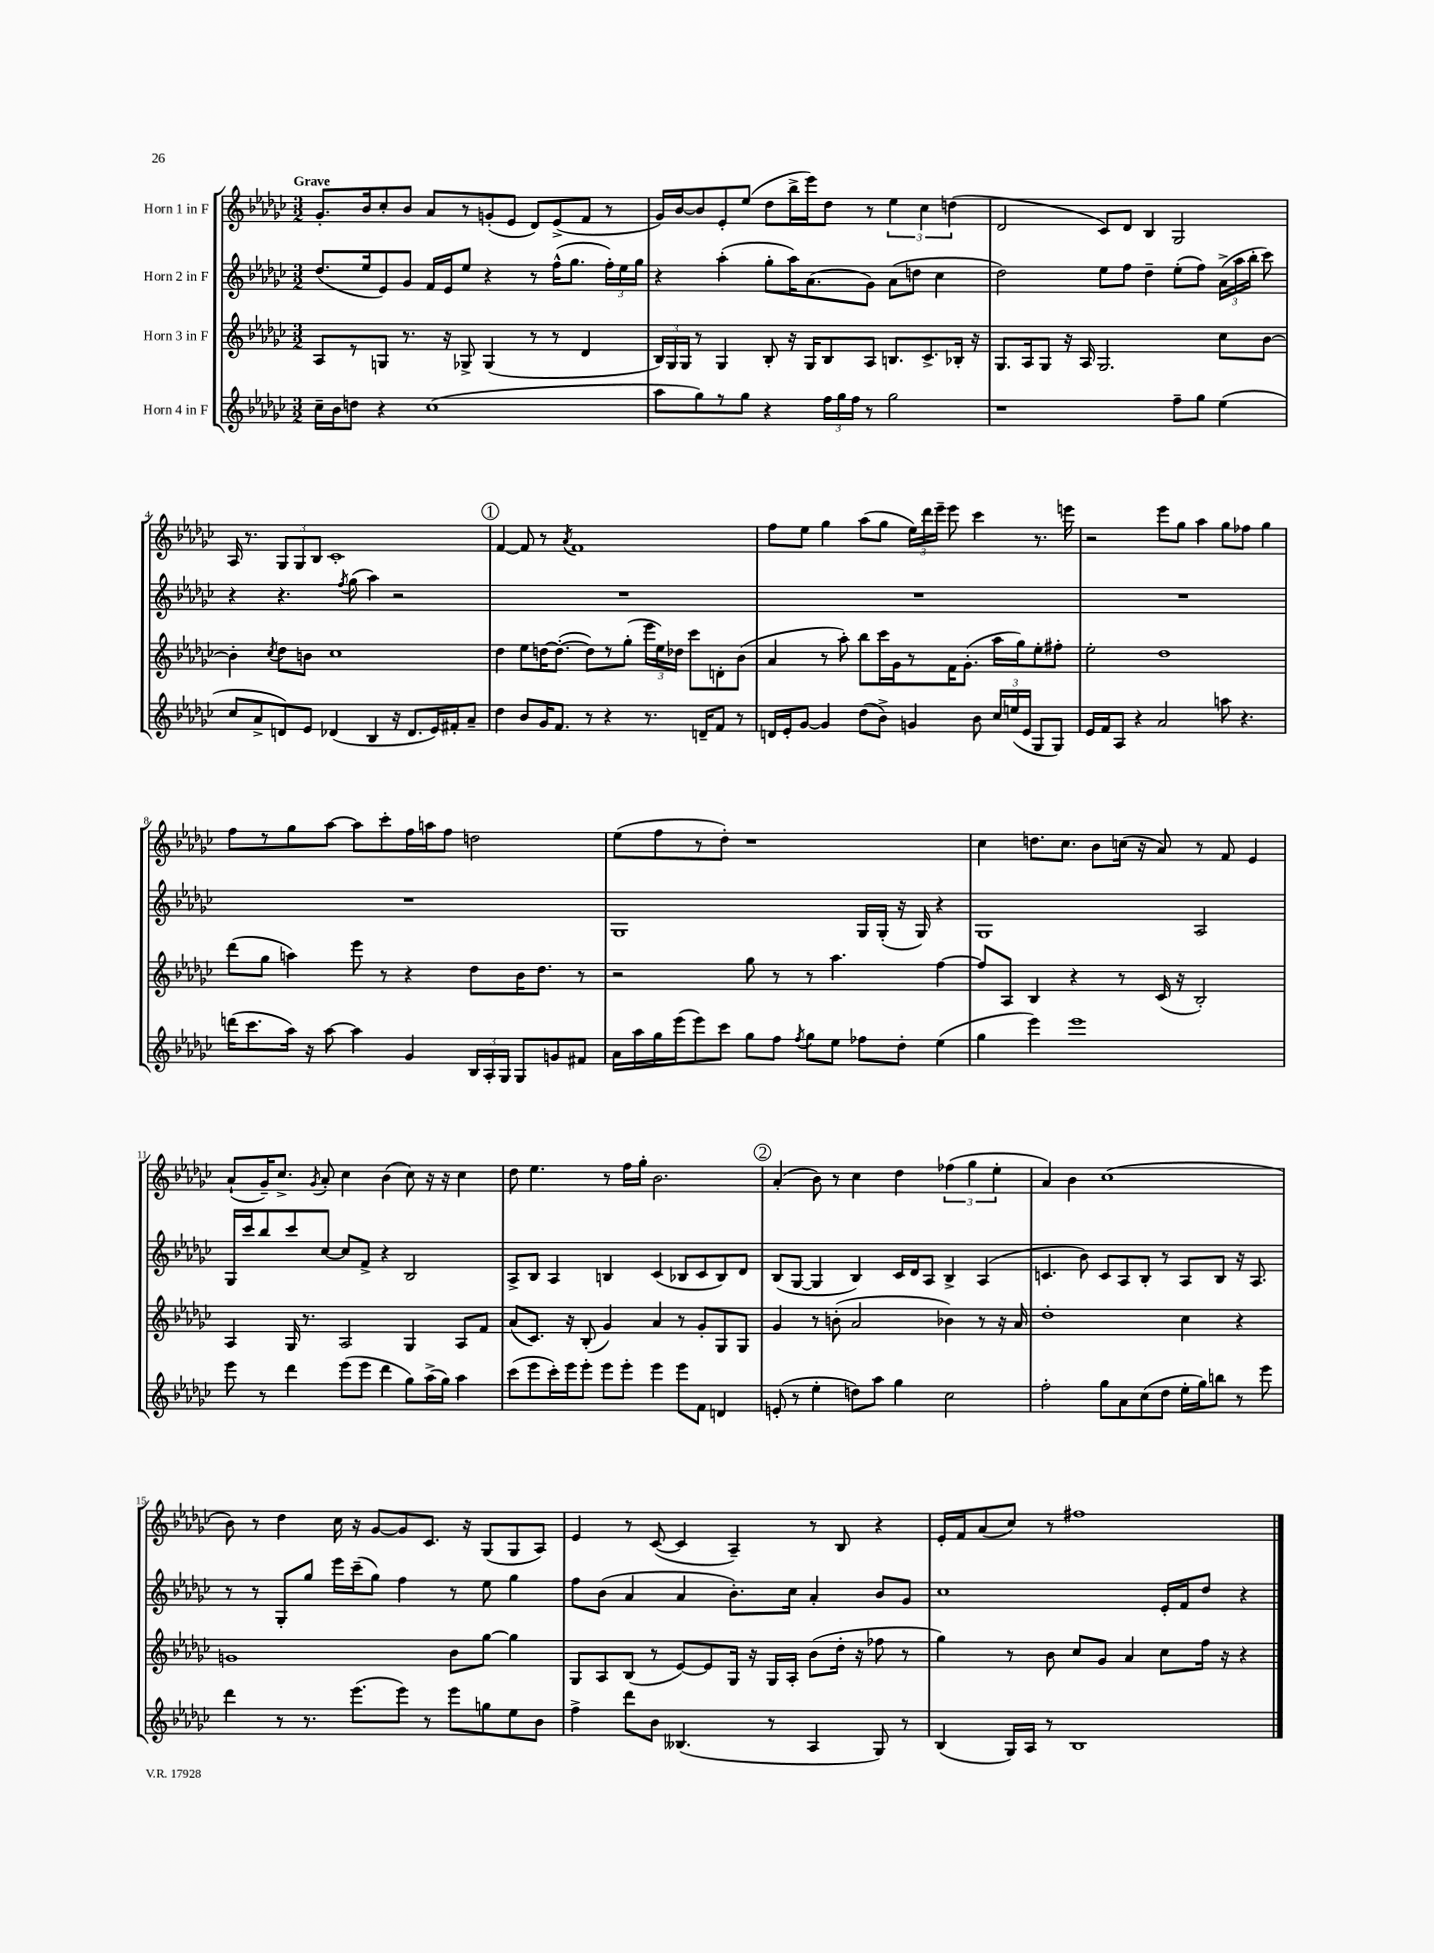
<<
\new StaffGroup <<
\new Staff = "s0" \with { instrumentName = "Horn 1 in F" } {
    \clef treble \key ges \major \numericTimeSignature \time 3/2 \tempo "Grave"
    \autoBeamOff ges'8.[-. bes'16 ces''8-. bes'8] aes'8[ r8 g'8-.( ees'8] des'8[) ees'8->( f'8] r8 |
    ges'16[) bes'16~ bes'8 ees'8-. ees''8]( des''8[ bes''16-> ees'''16) des''8] r8 \tuplet 3/2 { ees''4 ces''4 d''4( } |
    des'2 ces'8[) des'8] bes4 ges2 |
    aes16 r8. \tuplet 3/2 { ges8[ ges8 bes8] } ces'1-. |
    \mark \markup { \circle "1" } f'4~ f'8 r8 \acciaccatura { aes'8 } f'1 |
    f''8[ ees''8] ges''4 aes''8[( ges''8] \tuplet 3/2 { ees''16[) des'''16 ees'''16]-- } ees'''8 ces'''4 r8. e'''16 |
    r2 ees'''8[ ges''8] aes''4 ges''8[ fes''8] ges''4 |
    f''8[ r8 ges''8 aes''8]~ aes''8[ ces'''8-. f''16 a''16 f''8] d''2 |
    ees''8[( f''8 r8 des''8]-.) r1 |
    ces''4 d''8.[ ces''8.] bes'8[ c''16]( r16 aes'8) r8 f'8 ees'4 |
    aes'8[-!( ges'16--) ces''8.]-> \acciaccatura { ges'8 } aes'8-. ces''4 bes'4( ces''8) r16 r16 ces''4 |
    des''8 ees''4. r8 f''16[ ges''16]-. bes'2. |
    \mark \markup { \circle "2" } aes'4-.( bes'8) r8 ces''4 des''4 \tuplet 3/2 { fes''4( ges''4 ees''4-. } |
    aes'4) bes'4 ces''1( |
    bes'8) r8 des''4 ces''16 r16 ges'8[~ ges'8 ces'8.] r16 ges8[( ges8 aes8]) |
    ees'4 r8 ces'8~( ces'4 aes4--) r8 bes8 r4 |
    ees'16[-. f'16 aes'8( ces''8]) r8 fis''1 \bar "|." |
}
\new Staff = "s1" \with { instrumentName = "Horn 2 in F" } {
    \clef treble \key ges \major \numericTimeSignature \time 3/2
    \autoBeamOff des''8.[( ees''16 ees'8) ges'8] f'16[ ees'16 ees''8] r4 r8 f''16[-^( ges''8.] \tuplet 3/2 { f''16[-.) ees''16 ges''16] } |
    r4 aes''4-.( ges''8[-. aes''16) aes'8.( ges'8]) aes'8[( d''8] ces''4 |
    des''2) ees''8[ f''8] des''4-- ees''8[-.( f''8]) \tuplet 3/2 { aes'16[->( aes''16 bes''16]-. } ces'''8) |
    r4 r4. \acciaccatura { f''8 } ges''8( aes''4) r2 |
    \mark \markup { \circle "1" } R1. |
    R1. |
    R1. |
    R1. |
    ges1 ges16[ ges16]-.( r16 ges16) r4 |
    ges1 aes2 |
    ges16[ ces'''16 bes''8 ces'''8 ces''8]~ ces''8[ f'8]-> r4 bes2 |
    aes8[-> bes8] aes4 b4 ces'4( bes8[ ces'8 bes8) des'8] |
    \mark \markup { \circle "2" } bes8[( ges8]~ ges4 bes4) ces'16[ des'16 aes8] bes4-> aes4( |
    c'4. bes'8) c'8[ aes8 bes8]-. r8 aes8[ bes8] r16 aes8. |
    r8 r8 ges8[-. ges''8] ees'''16[ ces'''16--( ges''8]) f''4 r8 ees''8 ges''4 |
    f''8[ bes'8]( aes'4 aes'4 bes'8.[-.) ces''16] aes'4-. bes'8[ ges'8] |
    ces''1 ees'16[-. f'16 des''8] r4 \bar "|." |
}
\new Staff = "s2" \with { instrumentName = "Horn 3 in F" } {
    \clef treble \key ges \major \numericTimeSignature \time 3/2
    \autoBeamOff aes8[ r8 g8] r8. r16 ges8-> ges4( r8 r8 des'4 |
    \tuplet 3/2 { bes16[) ges16 ges16] } r8 ges4 bes8-. r16 ges16[ bes8 aes8] b8.[ ces'8.-> bes16]-. r16 |
    ges8.[ aes16 ges8] r16 aes16 ges2. ces''8[ bes'8]~ |
    bes'4-. \acciaccatura { ces''8 } des''8[ b'8] ces''1 |
    \mark \markup { \circle "1" } des''4 ees''8[ d''16~ d''8.]~-.( d''8[) r8 ges''8]-.( \tuplet 3/2 { ees'''16[ ees''16) des''16] } ces'''8[ d'8-. bes'8]( |
    aes'4 r8 aes''8-.) bes''8[ ces'''16 ges'16 r8 f'16 ges'8.]-.( aes''16[ ges''16) ees''8-. fis''8]-. |
    ees''2-. des''1 |
    des'''8[( ges''8] a''4) ees'''8 r8 r4 des''8[ bes'16 des''8.] r8 |
    r2 ges''8 r8 r8 aes''4. f''4~ |
    f''8[ aes8] bes4 r4 r8 ces'16( r16 bes2-.) |
    aes4 ges16 r8. aes2 ges4 aes8[ f'8] |
    aes'8[( ces'8.]) r16 bes8-.( ges'4) aes'4 r8 ges'8[-. ges8 ges8] |
    \mark \markup { \circle "2" } ges'4 r8 b'8-.( aes'2 bes'4) r8 r16 aes'16 |
    des''1-. ces''4 r4 |
    g'1 bes'8[ ges''8]~ ges''4 |
    ges8[ aes8 bes8]( r8 ees'8[~) ees'8 ges16] r16 ges16[ aes16]-. bes'8[( des''16]-. r16 fes''8 r8 |
    ges''4) r8 bes'8 ces''8[ ges'8] aes'4 ces''8[ f''16] r16 r4 \bar "|." |
}
\new Staff = "s3" \with { instrumentName = "Horn 4 in F" } {
    \clef treble \key ges \major \numericTimeSignature \time 3/2
    \autoBeamOff ces''16[-- bes'16 d''8] r4 ces''1( |
    aes''8[ ges''8) r8 ges''8] r4 \tuplet 3/2 { f''16[ ges''16 f''16] } r8 ges''2 |
    r1 f''8[-- ges''8] ees''4( |
    ces''8[ aes'8-> d'8) ees'8] des'4( bes4 r16 des'8.[ ees'16) fis'16-. aes'8]-- |
    \mark \markup { \circle "1" } des''4 bes'8[ ges'16 f'8.] r8 r4 r8. d'16[-- f'8] r8 |
    d'16[ ees'16-. ges'8]~ ges'4 des''8[( bes'8]->) g'4 bes'8 \tuplet 3/2 { ces''16[ e''16( ees'16] } ges8[ ges8]) |
    ees'16[ f'16 aes8] r4 aes'2 a''8 r4. |
    d'''16[( ces'''8. aes''16]) r16 aes''8~ aes''4 ges'4 \tuplet 3/2 { bes16[ aes16-. ges16] } ges8[ g'8 fis'8] |
    aes'16[ aes''16 ges''16 ees'''16( ees'''8) ces'''8] ges''8[ f''8] \acciaccatura { f''8 } ges''8[ ees''8] fes''8[ des''8]-. ees''4( |
    ges''4 ees'''4) ees'''1 |
    ees'''8 r8 des'''4 ees'''8[( ees'''8] des'''4 ges''8[) aes''16->( ges''16]) aes''4 |
    ces'''8[( ees'''8 ces'''16-.) ees'''16 ees'''8]-. ees'''8[ ees'''8]-. ees'''4 ees'''8[ f'8] d'4 |
    \mark \markup { \circle "2" } e'8-.( r8 ees''4-. d''8[) aes''8] ges''4 ces''2 |
    f''2-. ges''8[ aes'8 ces''8( des''8] ees''16[-. ges''16) b''8] r8 ees'''8 |
    des'''4 r8 r8. ees'''8.[( ees'''8]) r8 ees'''8[ g''8 ees''8 bes'8] |
    f''4-> des'''8[ bes'8] beses4.( r8 aes4 ges8) r8 |
    bes4( ges16[) aes16] r8 bes1 \bar "|." |
}
>>
>>
